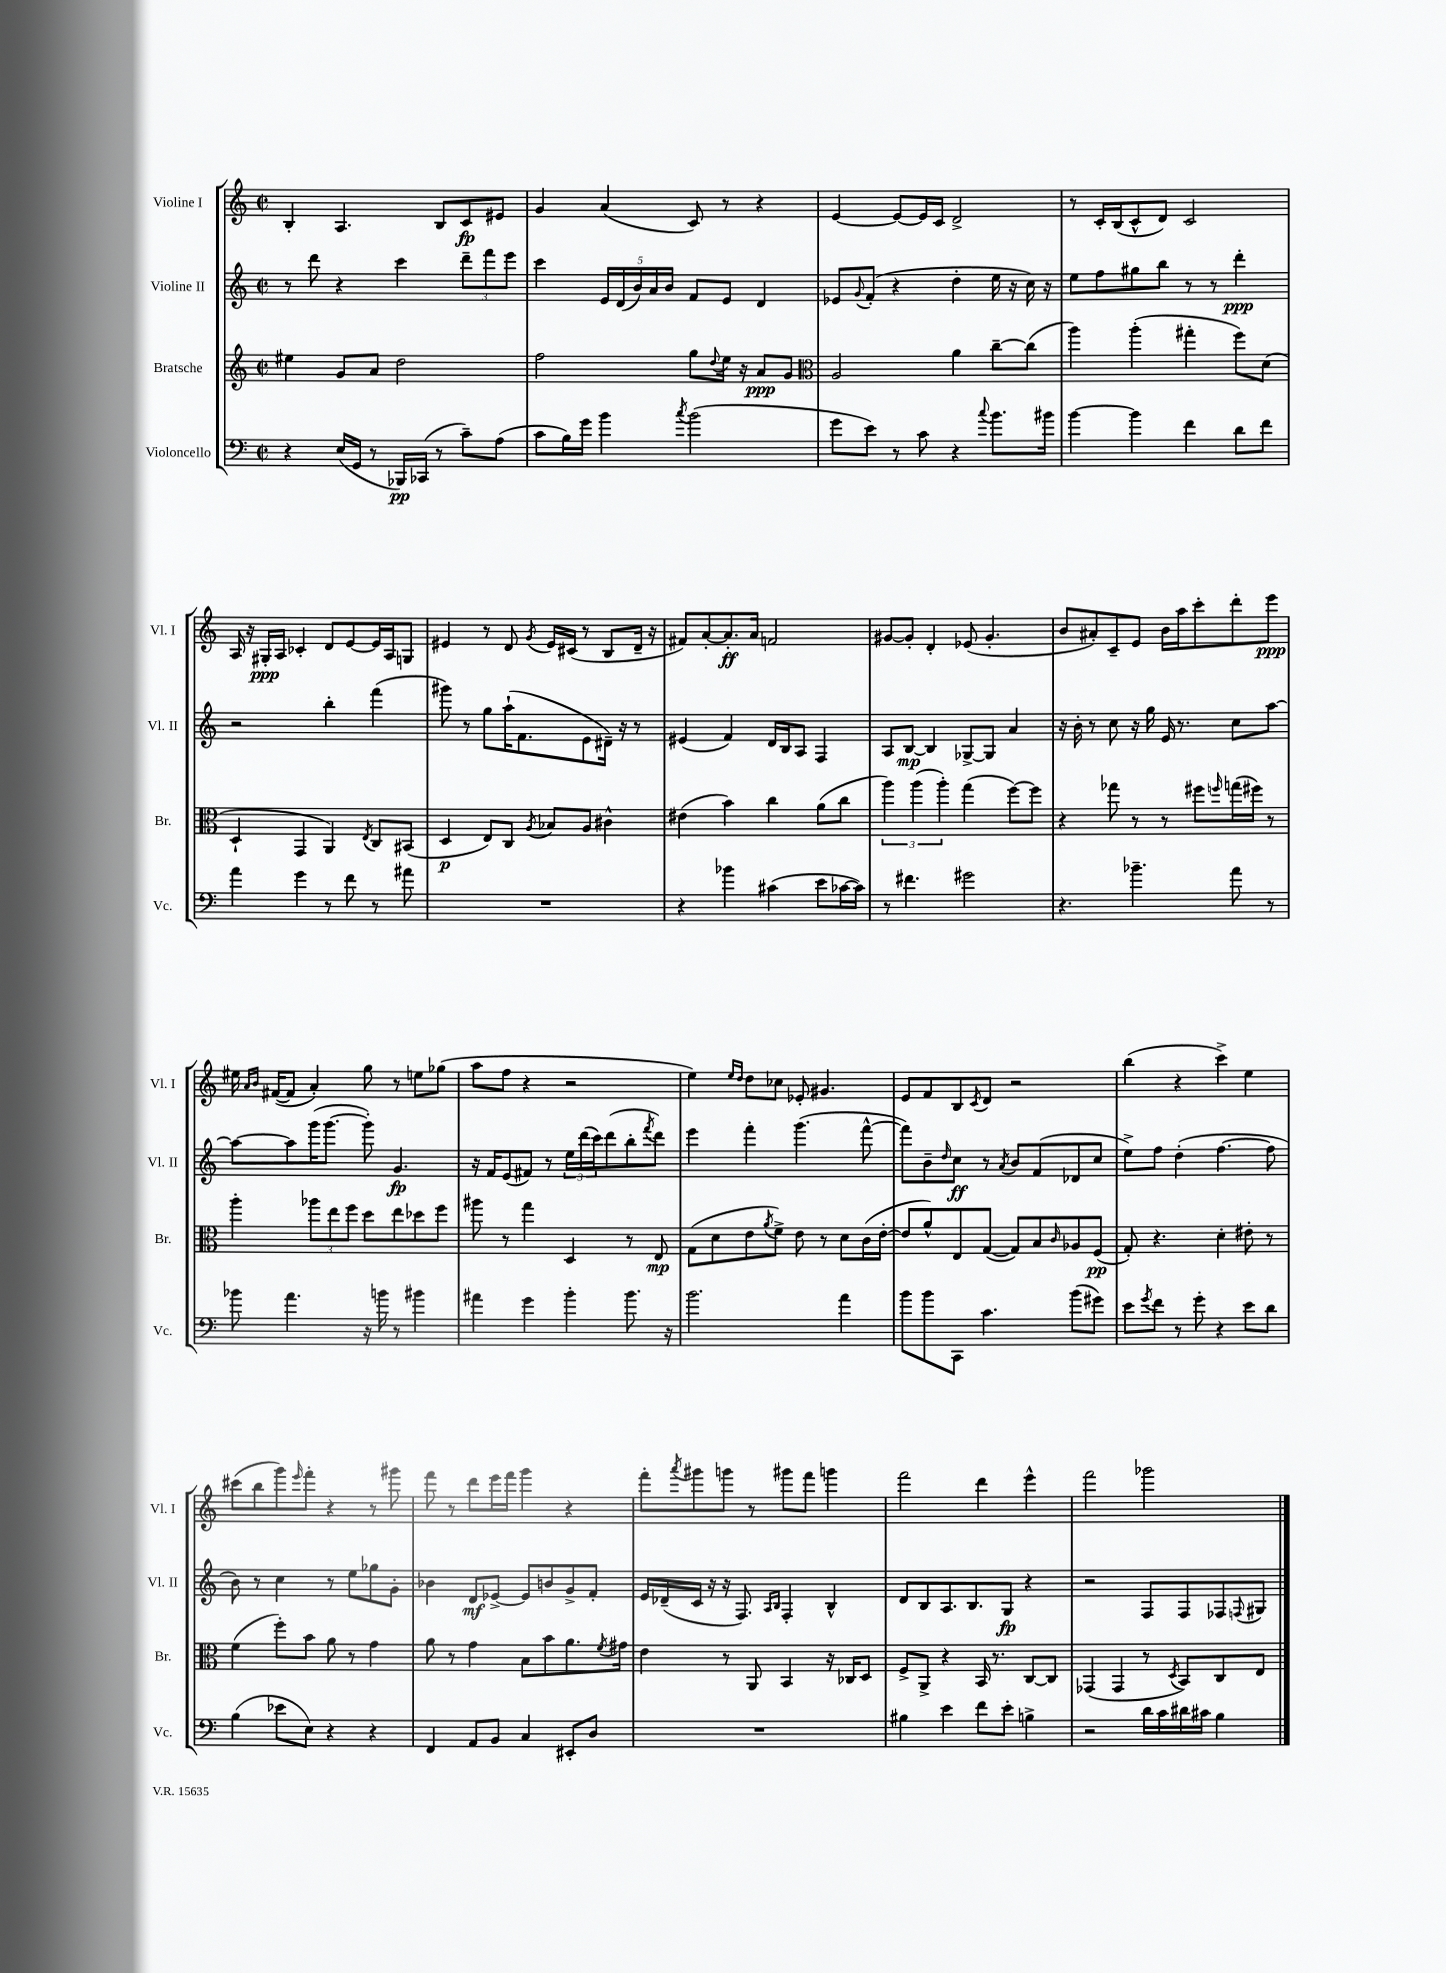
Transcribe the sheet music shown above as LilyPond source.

<<
\new StaffGroup <<
\new Staff = "s0" \with { instrumentName = "Violine I" shortInstrumentName = "Vl. I" } {
    \clef treble \key c \major \defaultTimeSignature \time 2/2
    b4-. a4. b8 c'8\fp eis'8 |
    g'4 a'4( c'8) r8 r4 |
    e'4~ e'8~ e'16 c'16 d'2-> |
    r8 c'16-. b16( c'8-^ d'8) c'2 |
    a16 r16 gis16-.\ppp a16 ces'4-. d'8 e'8~ e'16 a16 g8 |
    eis'4 r8 d'8 \acciaccatura { g'8 } eis'16 cis'16( r8 b8 d'16-- r16 |
    fis'8) a'8~-. a'8.-.\ff a'16 f'2 |
    gis'8~ gis'8-. d'4-. ees'8( gis'4.-. |
    b'8 ais'8-.) c'8-- e'8 b'16 a''16 c'''8-. d'''8-. e'''8\ppp |
    eis''16 \grace { a'16 b'16 } fis'16~( fis'8 a'4-.) g''8 r8 e''8 ges''8( |
    a''8 f''8 r4 r2 |
    e''4) \grace { e''16 d''16 } d''8 ces''8 ees'8-. gis'4. |
    e'8 f'8 b8 \acciaccatura { c'8 } d'8 r2 |
    b''4( r4 c'''4->) e''4 |
    cis'''8( b''8 g'''8) \grace { e'''16 } f'''8-. r4 r8 gis'''8 |
    f'''8 r8 d'''8 e'''16 f'''16 g'''4 r4 |
    f'''8-. \acciaccatura { a'''8 } gis'''8 g'''8 r8 gis'''8 f'''8 g'''4 |
    f'''2 d'''4 e'''4-^ |
    f'''2 ges'''2 \bar "|." |
}
\new Staff = "s1" \with { instrumentName = "Violine II" shortInstrumentName = "Vl. II" } {
    \clef treble \key c \major \defaultTimeSignature \time 2/2
    r8 d'''8 r4 c'''4 \tuplet 3/2 { d'''8-- f'''8 e'''8 } |
    c'''4 \tuplet 5/4 { e'16 d'16( b'16) a'16 b'16 } f'8 e'8 d'4 |
    ees'8 \appoggiatura { g'8 } f'8-.( r4 d''4-. e''16 r16 c''16) r16 |
    e''8 f''8 gis''8 b''8 r8 r8 d'''4-.\ppp |
    r2 b''4-. f'''4( |
    gis'''8) r8 g''8 a''16-!( f'8. e'8 dis'16--) r16 r8 |
    eis'4( f'4) d'16 b16 a8 f4 |
    a8 b8~\mp b4 ges8~-> ges8 a'4 |
    r16 b'16-. r8 c''8 r16 g''16 e'16 r8. c''8 a''8~ |
    a''8~ a''8 g'''16( g'''8.~ g'''8-.) g'4.\fp |
    r16 f'16 e'8( fis'8) r8 \tuplet 3/2 { e''16 d'''16( c'''16) } d'''8( b''8-. \acciaccatura { f'''8 } d'''8) |
    e'''4 f'''4-. g'''4.( f'''8~-^ |
    f'''8) b'8-- \grace { d''16 } c''8\ff r8 \acciaccatura { a'8 } b'8 f'8( des'8 c''8 |
    e''8->) f''8 d''4-.( f''4.~ f''8 |
    b'8) r8 c''4 r8 e''8 ges''8 g'8-. |
    bes'4 d'8\mf ees'8~-> ees'8 b'8 g'8-> f'8-. |
    e'16 des'16--( c'16 r16 r16 f8.) \grace { a16 b16 } f4-. b4-^ |
    d'8 b8 a8. b8. g8\fp r4 |
    r2 f8 f8 fes8 \appoggiatura { f8 } gis8 \bar "|." |
}
\new Staff = "s2" \with { instrumentName = "Bratsche" shortInstrumentName = "Br." } {
    \clef treble \key c \major \defaultTimeSignature \time 2/2
    eis''4 g'8 a'8 d''2 |
    f''2 g''8 \appoggiatura { d''8 } e''16 r16 a'8\ppp g'8 |
    \clef alto a2 a'4 c''8~-- c''8( |
    a''4) a''4-.( gis''4-. f''8) d'8( |
    d4-! g,4 a,4) \acciaccatura { e8 } c8 bis,8( |
    d4\p e8) c8 \acciaccatura { a8 } bes8 a8 cis'4-^ |
    eis'4( b'4) c''4 a'8( c''8 |
    \tuplet 3/2 { a''4) a''4( a''4-.) } g''4( f''8~) f''8 |
    r4 ges''8 r8 r8 fis''8 \grace { f''16 } g''16( fis''16) r8 |
    a''4-. \tuplet 3/2 { aes''8 e''8 f''8 } d''8 e''8 des''8 f''8 |
    ais''8 r8 g''4 d4 r8 e8\mp |
    g8( d'8 e'8 \acciaccatura { a'8 } f'8->) e'8 r8 d'8 c'16( e'16~-. |
    e'8 a'8-^) e8 g8~( g8) b8 \grace { c'16 } aes8 f8\pp( |
    g8-.) r4. d'4-. eis'8-. r8 |
    f'4( f''8-.) b'8 a'8 r8 g'4 |
    a'8 r8 g'4 b8 b'8 a'8. \acciaccatura { f'8 } gis'16 |
    e'4 r8 a,8 b,4 r16 ces16 d8 |
    f8-> a,8-> r4 b,16 r8. c8~ c8 |
    ges,4( ges,4 r8 \acciaccatura { d8 } b,8) c8 e8 \bar "|." |
}
\new Staff = "s3" \with { instrumentName = "Violoncello" shortInstrumentName = "Vc." } {
    \clef bass \key c \major \defaultTimeSignature \time 2/2
    r4 e16( g,16 r8 bes,,16\pp) ces,16( r8 c'8--) a8( |
    c'8 b16) g'16 b'4 \acciaccatura { c''8 } b'2( |
    g'8 e'8) r8 c'8 r4 \appoggiatura { c''8 } b'8. bis'16 |
    b'4~ b'4 f'4 d'8 f'8 |
    a'4 g'4 r8 f'8 r8 ais'8 |
    R1 |
    r4 bes'4 cis'4( e'8 ces'16~ ces'16) |
    r8 fis'4. gis'2 |
    r4. bes'4.-- a'8 r8 |
    bes'8 a'4. r16 b'16 r8 bis'4 |
    ais'4 g'4 b'4-. b'8. r16 |
    b'2. a'4 |
    b'8 b'8 c,8 c'4. b'8( gis'8) |
    e'8 \acciaccatura { g'8 } f'8 r8 g'8-. r4 e'8 d'8 |
    b4( ees'8 e8) r4 r4 |
    f,4 a,8 b,8 c4 eis,8-. d8 |
    R1 |
    bis4 e'4 f'8 e'8-. b4-> |
    r2 d'16 c'16 dis'16 cis'16 b4 \bar "|." |
}
>>
>>
\layout { \context { \Score \remove "Bar_number_engraver" } }
